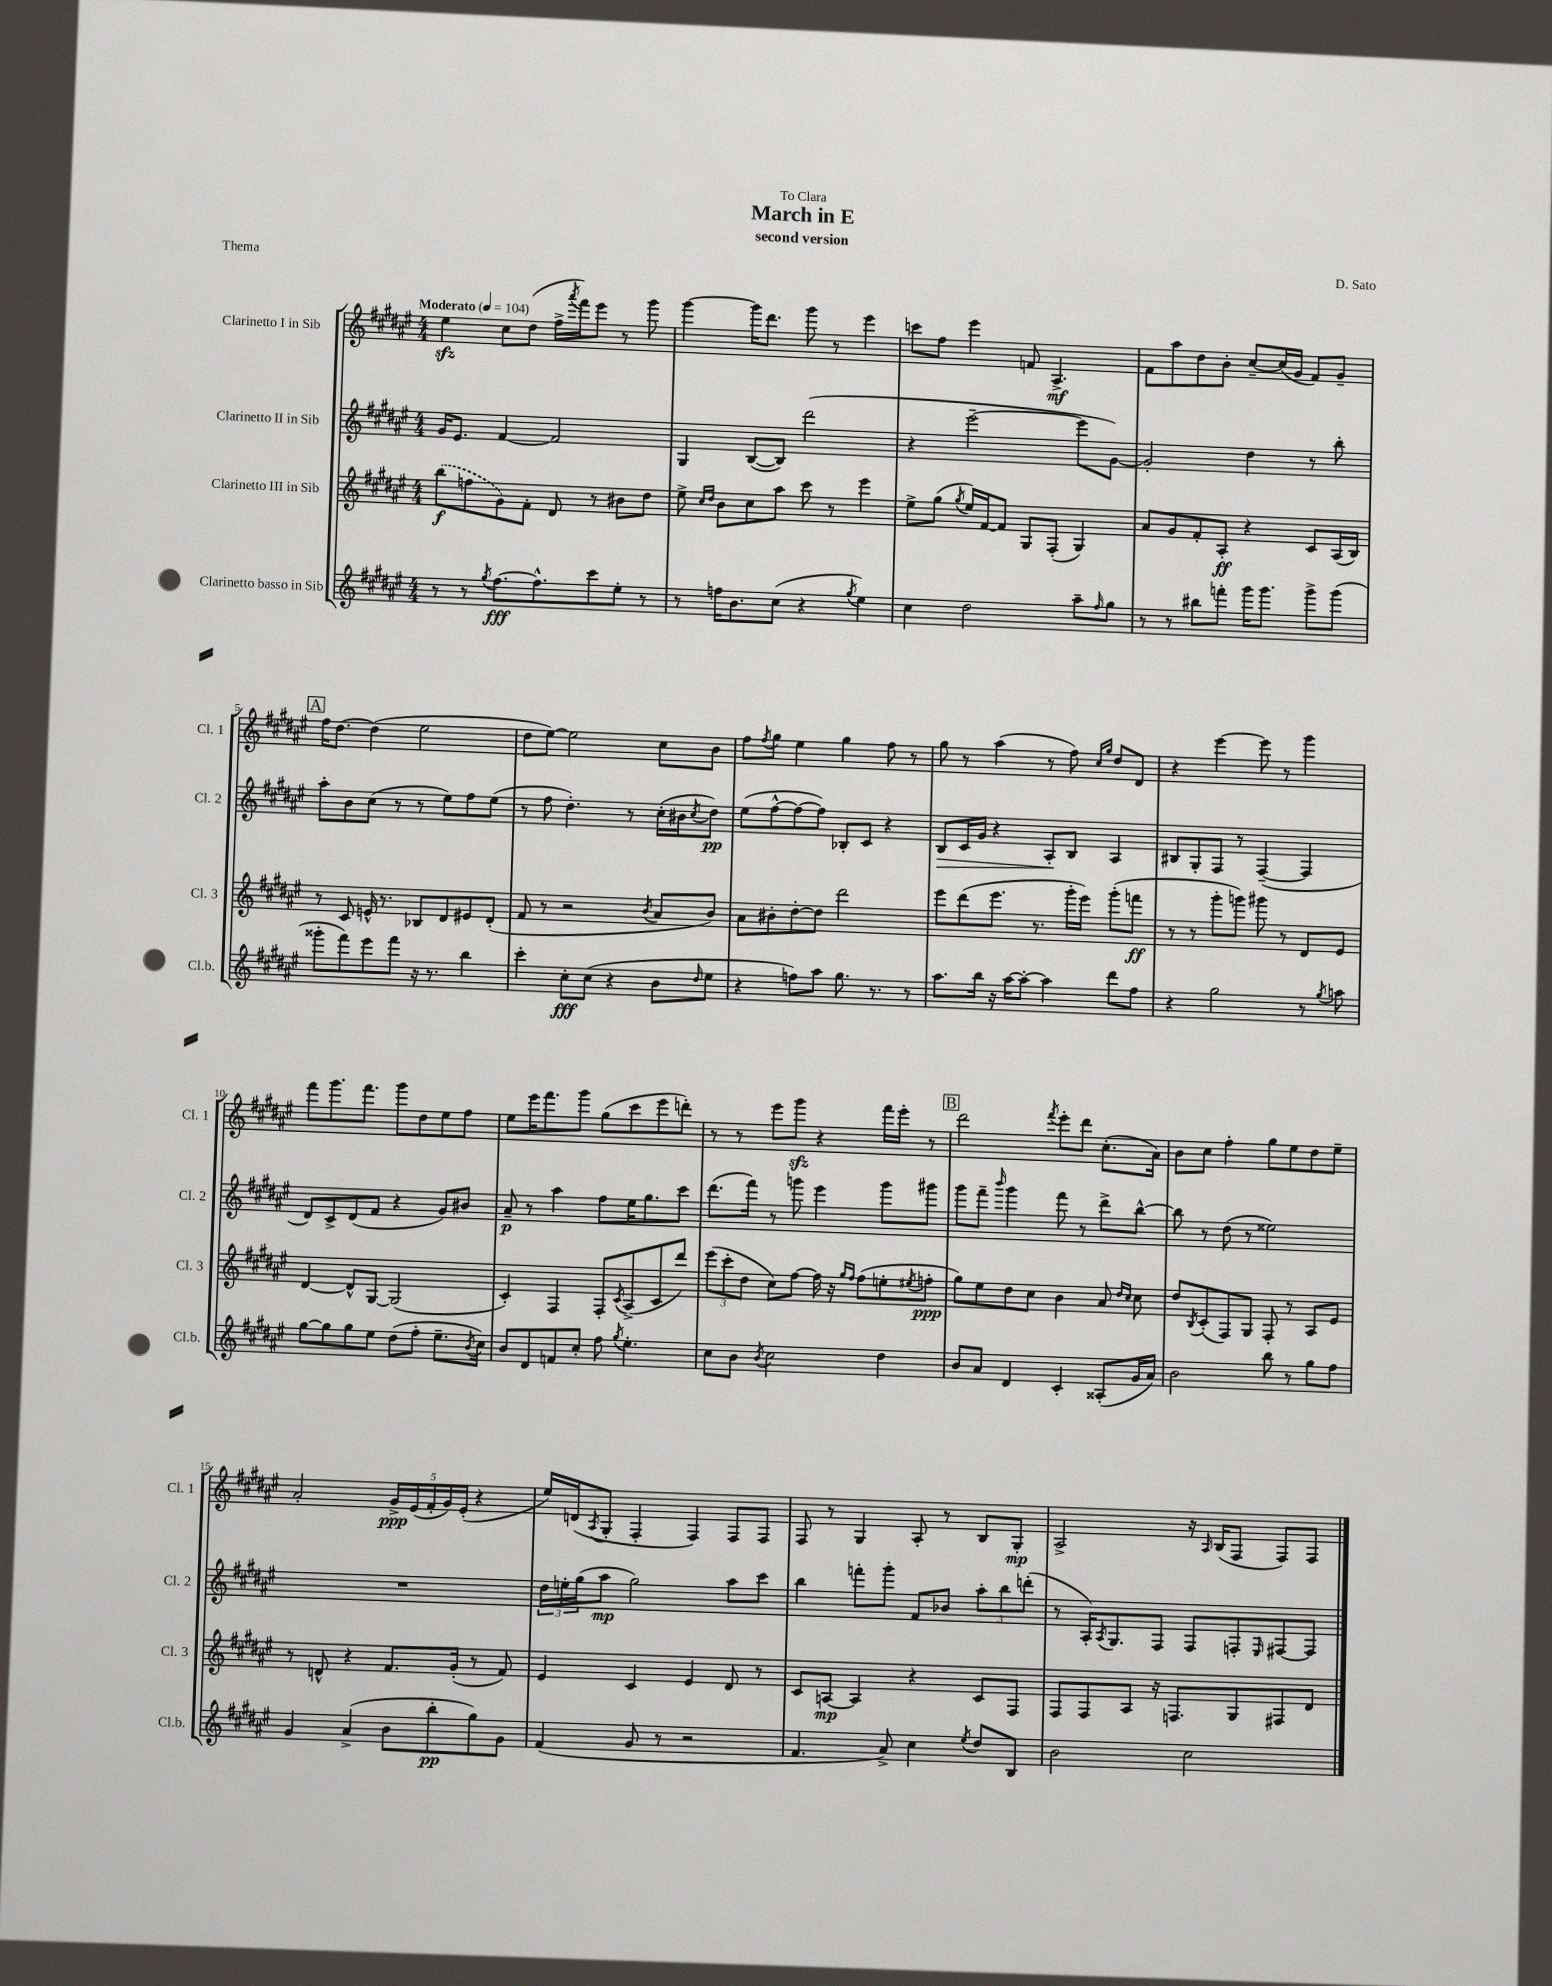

**kern	**dynam	**kern	**dynam	**kern	**dynam	**kern	**dynam
*part4	*part4	*part3	*part3	*part2	*part2	*part1	*part1
*staff4	*staff4	*staff3	*staff3	*staff2	*staff2	*staff1	*staff1
*I"Clarinetto basso in Sib	*	*I"Clarinetto III in Sib	*	*I"Clarinetto II in Sib	*	*I"Clarinetto I in Sib	*
*I'Cl.b.	*	*I'Cl. 3	*	*I'Cl. 2	*	*I'Cl. 1	*
*clefG2	*	*clefG2	*	*clefG2	*	*clefG2	*
*k[f#c#g#d#a#e#]	*	*k[f#c#g#d#a#e#]	*	*k[f#c#g#d#a#e#]	*	*k[f#c#g#d#a#e#]	*
*M4/4	*	*M4/4	*	*M4/4	*	*M4/4	*
*MM104	*	*MM104	*	*MM104	*	*MM104	*
=1	=1	=1	=1	=1	=1	=1	=1
!	!	!	!	!	!	!LO:TX:a:B:t=Moderato	!
8r	.	(8bb\L	f	16g#/KL	.	4ee#zz\	.
.	.	.	.	8.e#/J	.	.	.
8r	.	8ffn\	.	.	.	.	.
8qgg#/	.	.	.	.	.	.	.
[8.ff#\L	fff	8g#\)	.	[4f#/	.	8cc#\L	.
.	.	8f#'\J	.	.	.	(8dd#\J	.
8.ff#^^\]	.	.	.	.	.	.	.
.	.	8d#/	.	2f#/]	.	16ff#^\LL	.
.	.	.	.	.	.	8qaaa#/	.
.	.	.	.	.	.	16fff#\J)	.
8ccc#\	.	8r	.	.	.	8eee#\J	.
8ee#'\J	.	8b#X\L	.	.	.	8r	.
8r	.	8dd#\J	.	.	.	8ggg#\	.
=2	=2	=2	=2	=2	=2	=2	=2
8r	.	8ee#^\	.	4G#/	.	[4ggg#\	.
.	.	16qqcc#/LL	.	.	.	.	.
.	.	16qqdd#/JJ	.	.	.	.	.
16ffn\KL	.	8b\L	.	.	.	.	.
8.b\	.	.	.	.	.	.	.
.	.	8cc#\	.	([8B/L	.	16ggg#\KL]	.
.	.	.	.	.	.	8.ddd#\J	.
(8cc#\J	.	8aa#\J	.	8B/J])	.	.	.
4r	.	8ccc#\	.	(2ddd#\	.	8ggg#\	.
.	.	8r	.	.	.	8r	.
8qgg#/	.	.	.	.	.	.	.
4ee#\)	.	4eee#\	.	.	.	4eee#\	.
=3	=3	=3	=3	=3	=3	=3	=3
4cc#\	.	8ee#^\L	.	4r	.	8cccn\L	.
.	.	(8gg#\J	.	.	.	8ff#\J	.
.	.	8qgg#/	.	.	.	.	.
2dd#\	.	16ee#/LL)	.	[2eee#~\	.	4eee#\	.
.	.	[16f#/J	.	.	.	.	.
.	.	8f#/J]	.	.	.	.	.
.	.	8G#/L	.	.	.	8fn/	.
.	.	(8F#'/J	.	.	.	4.A#^/	mf
8aa#~\L	.	4G#/)	.	8eee#\L]	.	.	.
16qqff#/	.	.	.	.	.	.	.
8gg#\J	.	.	.	[8g#\J)	.	.	.
=4	=4	=4	=4	=4	=4	=4	=4
8r	.	8a#/L	.	2g#'/]	.	8f#\L	.
8r	.	8g#/	.	.	.	8aa#\	.
8bb#X\L	.	8f#'/	.	.	.	8dd#\	.
8fffn'\J	.	8A#'/J	ff	.	.	8b'\J	.
16ggg#\KL	.	4r	.	4dd#\	.	[8cc#~/L	.
8.ggg#\J	.	.	.	.	.	.	.
.	.	.	.	.	.	(16cc#/L]	.
.	.	.	.	.	.	16g#/JJ	.
8ggg#^\L	.	8c#/L	.	8r	.	8f#/L)	.
(8ggg#\J	.	(16A#/L	.	8bb'\	.	8g#~/J	.
.	.	16B/JJ)	.	.	.	.	.
!!LO:LB:g=z
!!LO:REH:place=s1:t=A
=5	=5	=5	=5	=5	=5	=5	=5
8ggg##X'\L	.	8r	.	8aa#'\L	.	16ff#\KL	.
.	.	.	.	.	.	[8.dd#\J	.
8fff#\)	.	8c#/	.	8b\	.	.	.
8eee#\	.	16en^^/	.	(8cc#\J	.	(4dd#\]	.
.	.	8.r	.	.	.	.	.
8fff#\J	.	.	.	8r	.	.	.
16r	.	8B-X/L	.	8r	.	2ee#\	.
8.r	.	.	.	.	.	.	.
.	.	8d#/	.	8ee#\L)	.	.	.
4bb\	.	8e#X/	.	8ff#\	.	.	.
.	.	(8d#'/J	.	(8ee#\J	.	.	.
=6	=6	=6	=6	=6	=6	=6	=6
4ccc#'\	.	8f#/	.	8r	.	8dd#\L	.
.	.	8r	.	8ff#\	.	[8ee#\J)	.
8cc#'\L	fff	2r	.	4.dd#'\)	.	2ee#\]	.
(8cc#\J	.	.	.	.	.	.	.
4r	.	.	.	.	.	.	.
.	.	.	.	8r	.	.	.
.	.	8qb/	.	.	.	.	.
8b\L	.	8a#/L	.	(16cc#'\LL	.	8cc#\L	.
.	.	.	.	16b#X\J	.	.	.
16qqdd#/	.	.	.	8qcc#/	.	.	.
8ee#\J	.	8b/J)	.	8dd#\J)	pp	8b\J	.
=7	=7	=7	=7	=7	=7	=7	=7
4r	.	8a#\L	.	(8ee#\L	.	8ff#\L	.
.	.	.	.	.	.	8qff#/	.
.	.	8b#X'\	.	[8ff#^^\	.	8gg#\J	.
8ffn\L)	.	[8dd#'\	.	8ff#\_	.	4ee#\	.
8aa#\J	.	8dd#\J]	.	8ff#\J])	.	.	.
8.gg#\	.	2ddd#\	.	8B-X'/L	.	4gg#\	.
.	.	.	.	8c#/J	.	.	.
8.r	.	.	.	.	.	.	.
.	.	.	.	4r	.	8ff#\	.
8r	.	.	.	.	.	8r	.
=8	=8	=8	=8	=8	=8	=8	=8
!	!	!	!	!	!LO:HP:b	!	!
8.aa#\L	.	8eee#\L	.	8B/L	>	8gg#\	.
.	.	(8ddd#\	.	16c#/L	.	8r	.
16bb\Jk	.	.	.	16g#/JJ	.	.	.
16r	.	8.eee#\J	.	4r	.	(4aa#\	.
[16aa#\KL	.	.	.	.	.	.	.
8aa#'\J_	.	.	.	.	.	.	.
.	.	8.r	.	.	.	.	.
4aa#\]	.	.	.	8A#'/L	.	8r	.
.	.	16ggg#'\LL	.	8B/J	]	8ff#\)	.
.	.	16eee#\JJ)	.	.	.	.	.
.	.	.	.	.	.	16qqcc#/LL	.
.	.	.	.	.	.	16qqgg#/JJ	.
8ddd#\L	.	(8ggg#'\L	.	4A#/	.	8dd#/L	.
8ff#\J	.	8fffn\J	ff	.	.	8d#/J	.
=9	=9	=9	=9	=9	=9	=9	=9
4r	.	8r	.	8B#X/L	.	4r	.
.	.	8r	.	8G#'/	.	.	.
2gg#\	.	8ggg#'\L	.	8F#/J	.	[4eee#\	.
.	.	8gggn\J)	.	8r	.	.	.
.	.	8ggg#X\	.	([4F#~/	.	8eee#\]	.
.	.	8r	.	.	.	8r	.
8r	.	8d#/L	.	4F#/]	.	4ggg#\	.
8qgg#/	.	.	.	.	.	.	.
8aan\	.	8e#/J	.	.	.	.	.
!!LO:LB:g=z
=10	=10	=10	=10	=10	=10	=10	=10
[8gg#\L	.	[4d#/	.	8d#/L)	.	8fff#\L	.
8gg#\]	.	.	.	8c#^/	.	8.ggg#\	.
8gg#\	.	8d#^^/L]	.	(8d#/	.	.	.
.	.	.	.	.	.	8.fff#\J	.
8ee#\J	.	[8G#/J	.	8f#/J	.	.	.
(8dd#\L	.	(2G#/]	.	4r	.	8ggg#\L	.
8ff#'\J	.	.	.	.	.	8dd#\	.
8.ee#~\L	.	.	.	8g#/L)	.	8ee#\	.
.	.	.	.	8b#X/J	.	8ff#\J	.
8qb/	.	.	.	.	.	.	.
16cc#\Jk)	.	.	.	.	.	.	.
=11	=11	=11	=11	=11	=11	=11	=11
8b/L	.	4c#'/)	.	8a#~/	p	8ee#\L	.
8d#/	.	.	.	8r	.	16eee#\K	.
.	.	.	.	.	.	8.fff#\	.
8fn/	.	4F#/	.	4aa#\	.	.	.
8cc#'/J	.	.	.	.	.	8ggg#\J	.
8ff#\	.	8F#'/L	.	8ff#\L	.	(8gg#\L	.
8qgg#/	.	8qc#/	.	.	.	.	.
4.ee#'\	.	(8A#^/	.	16ee#\K	.	8ccc#\	.
.	.	.	.	8.gg#\	.	.	.
.	.	8c#/	.	.	.	8eee#\	.
.	.	8ddd#/J)	.	8ccc#\J	.	8dddn'\J)	.
=12	=12	=12	=12	=12	=12	=12	=12
8cc#\L	.	(12eee#\L	.	(8.ddd#\L	.	8r	.
.	.	12ccc#'\	.	.	.	.	.
8b\J	.	.	.	.	.	8r	.
.	.	12dd#\J	.	.	.	.	.
.	.	.	.	16fff#\Jk)	.	.	.
8qb/	.	.	.	.	.	.	.
2cc#\	.	8cc#\L)	.	8r	.	8eee#\L	.
.	.	[8ff#\J	.	8gggn\	.	8ggg#zz\J	.
.	.	16ff#\]	.	4eee#\	.	4r	.
.	.	16r	.	.	.	.	.
.	.	16qqgg#/LL	.	.	.	.	.
.	.	16qqff#/JJ	.	.	.	.	.
.	.	(8ff#\L	.	.	.	.	.
4dd#\	.	8een'\	.	8ggg\L	.	16fff#\LL	.
.	.	.	.	.	.	16eee#'\JJ	.
.	.	8qee#X/	.	.	.	.	.
.	.	8ffn'\J	ppp	8ggg#X\J	.	8r	.
!!LO:REH:place=s1:t=B
=13	=13	=13	=13	=13	=13	=13	=13
8b/L	.	8gg#\L)	.	8ggg#\L	.	2ddd#\	.
8a#/J	.	8ee#\	.	8fff#~\J	.	.	.
.	.	.	.	16qqbbb/	.	.	.
4d#/	.	8dd#\	.	4ggg#\	.	.	.
.	.	8cc#\J	.	.	.	.	.
.	.	.	.	.	.	8qfff#/	.
4c#'/	.	4b\	.	8fff#\	.	8eee#'\L	.
.	.	.	.	8r	.	8ddd#\J	.
(8A##X'/L	.	8a#/	.	8ddd#^\L	.	(8.cc#'\L	.
.	.	16qqdd#/LL	.	.	.	.	.
.	.	16qqcc#/JJ	.	.	.	.	.
16g#/L	.	8cc#\	.	[8bb^^\J	.	.	.
16a#/JJ)	.	.	.	.	.	16a#\Jk)	.
=14	=14	=14	=14	=14	=14	=14	=14
2b\	.	8dd#/L	.	8bb\]	.	8b\L	.
.	.	8qB/	.	.	.	.	.
.	.	(8c#'/	.	8r	.	8cc#\J	.
.	.	8F#/)	.	(8dd#\	.	4ff#'\	.
.	.	8G#/J	.	8r	.	.	.
8bb\	.	8F#'/	.	2ee##X\)	.	8gg#\L	.
8r	.	8r	.	.	.	8ee#\	.
8gg#\L	.	8A#/L	.	.	.	8dd#\	.
8ff#\J	.	8e#/J	.	.	.	8ee#~\J	.
!!LO:LB:g=z
=15	=15	=15	=15	=15	=15	=15	=15
4g#/	.	8r	.	1r	.	2a#'/	.
.	.	8dn^^/	.	.	.	.	.
(4a#^/	.	4r	.	.	.	.	.
8b\L	.	8.f#/L	.	.	.	20g#^/LL	ppp
.	.	.	.	.	.	(20e#/	.
.	.	.	.	.	.	20f#'/	.
8bb'\	pp	.	.	.	.	.	.
.	.	.	.	.	.	20g#/)	.
.	.	(16g#'/Jk	.	.	.	.	.
.	.	.	.	.	.	(20e#'/JJ	.
8gg#\)	.	8r	.	.	.	4r	.
8g#\J	.	8f#/)	.	.	.	.	.
=16	=16	=16	=16	=16	=16	=16	=16
(4f#/	.	4e#/	.	24dd#\LL	.	16ee#/LL)	.
.	.	.	.	24een'\	.	.	.
.	.	.	.	.	.	(16dn/J	.
.	.	.	.	(24gg#\J	.	.	.
.	.	.	.	.	.	8qA#/	.
.	.	.	.	8aa#\J	mp	8G#'/J	.
8g#/	.	4c#/	.	2gg#\)	.	4F#'/	.
8r	.	.	.	.	.	.	.
2r	.	4e#/	.	.	.	4F#/)	.
.	.	8d#/	.	8aa#\L	.	8F#/L	.
.	.	8r	.	8ccc#\J	.	8F#/J	.
=17	=17	=17	=17	=17	=17	=17	=17
4.f#/	.	8c#/L	.	4bb\	.	8F#/	.
.	.	[8An/J	mp	.	.	8r	.
.	.	4A/]	.	8fffn'\L	.	4G#/	.
8a#^/)	.	.	.	8ggg#'\J	.	.	.
4cc#\	.	4r	.	8f#/L	.	8A#'/	.
.	.	.	.	8b-X/J	.	8r	.
8qee#/	.	.	.	.	.	.	.
8dd#/L	.	8c#/L	.	12aa#'\L	.	8B/L	.
.	.	.	.	12bb\	.	.	.
8B/J	.	8F#/J	.	.	.	8G#'/J	mp
.	.	.	.	(12dddn'\J	.	.	.
=18	=18	=18	=18	=18	=18	=18	=18
2b\	.	8F#/L	.	8r	.	2A#^/	.
.	.	8F#/	.	16A#'/KL)	.	.	.
.	.	.	.	8qA#/	.	.	.
.	.	.	.	8.G#/	.	.	.
.	.	8A#/J	.	.	.	.	.
.	.	16r	.	8F#/J	.	.	.
.	.	8.Fn/L	.	.	.	.	.
2cc#\	.	.	.	8F#/L	.	16r	.
.	.	.	.	.	.	16qqA#/	.
.	.	.	.	.	.	(16B/KL	.
.	.	8G#/	.	8Fn'/	.	8F#/J	.
.	.	.	.	16qqE#/	.	.	.
.	.	8F#X/	.	[8F#X/	.	8F#/L)	.
.	.	8d#/J	.	8F#/J]	.	8F#/J	.
==	==	==	==	==	==	==	==
*-	*-	*-	*-	*-	*-	*-	*-
